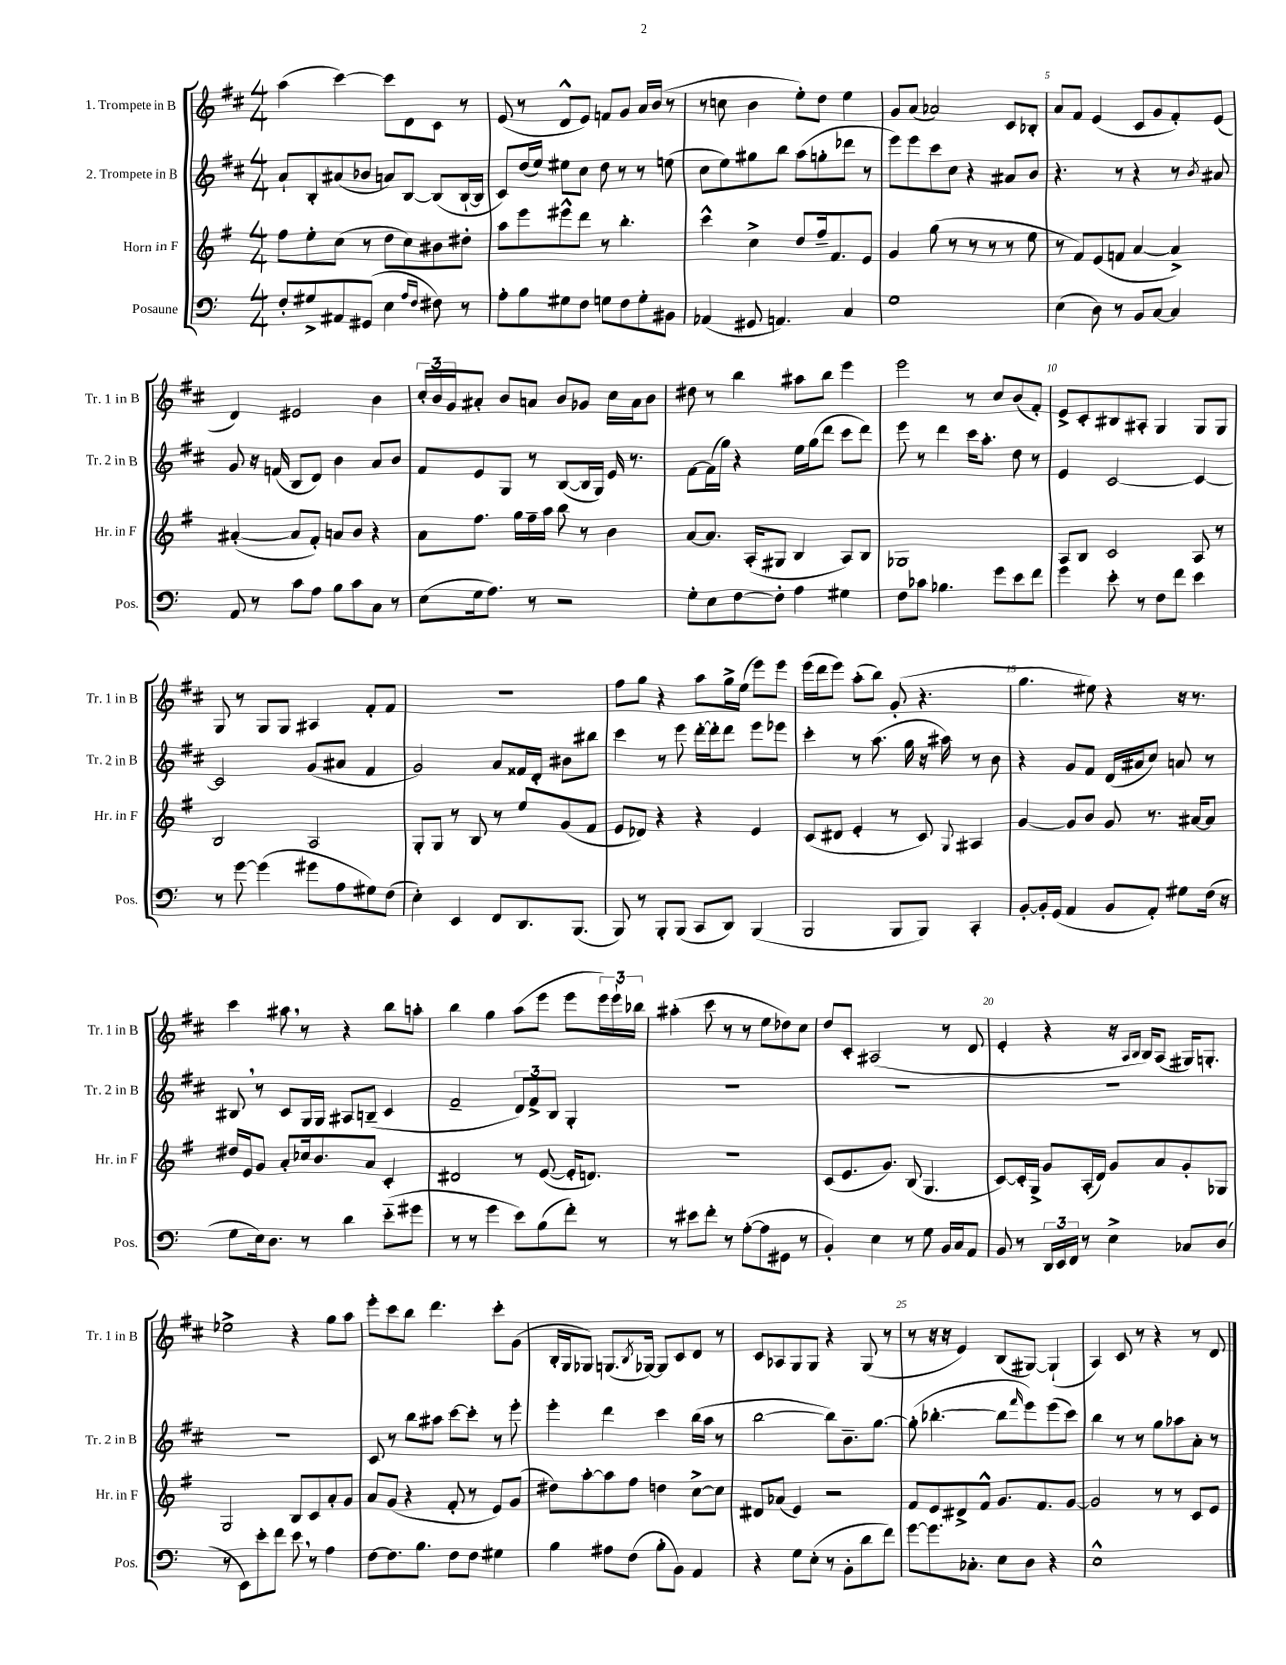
<<
\new StaffGroup <<
\new Staff = "s0" \with { instrumentName = "1. Trompete in B" shortInstrumentName = "Tr. 1 in B" } {
    \clef treble \key d \major \numericTimeSignature \time 4/4
    a''4( cis'''4~) cis'''8 d'8 cis'8 r8 |
    e'8( r8 d'8-^ e'8) f'8 g'8 a'16 b'16( r8 |
    r8 c''8 b'4 e''8-.) d''8 e''4 |
    g'8 a'8( aes'2) cis'8 bes8-. |
    a'8 fis'8 e'4( cis'8 g'8 fis'8-.) e'8( |
    d'4) eis'2 b'4 |
    \tuplet 3/2 { cis''16-. b'16 g'16 } ais'8-. b'8 a'8 b'8 ges'8 cis''16 a'16 b'8 |
    dis''8 r8 b''4 ais''8 b''8 e'''4 |
    e'''2 r8 cis''8 b'8( fis'8-.) |
    e'8-> cis'8-. bis8 ais8-. g4 g8 g8 |
    g8 r8 g8 g8 ais4 fis'8-. fis'8 |
    R1 |
    fis''8 g''8 r4 a''8 g''16-> e''16( e'''8) e'''8 |
    e'''16( d'''16 e'''8) a''8-.( b''8) g'8-.( r4. |
    g''4. eis''8) r4 r16 r8. |
    cis'''4 ais''8 \breathe r8 r4 b''8 a''8-. |
    b''4 g''4 a''8( e'''8 e'''8 \tuplet 3/2 { e'''16) e'''16-! bes''16 } |
    ais''4-.( cis'''8 r8 r8 e''8 des''8) cis''8 |
    d''8 cis'8-. ais2( r8 d'8 |
    e'4-. r4 r16 \grace { a16 b16 } b16) a8( gis16) g8.-. |
    ees''2-> r4 g''8 a''8 |
    e'''8-. cis'''8 b''8 d'''4. cis'''8-. g'8( |
    b16-. g16 ges8) g8.( \acciaccatura { b8 } ges16~) ges8 cis'8 d'8 r8 |
    cis'8 aes8 g8 g8 r4 g8( r8 |
    r8 r16 r16 e'4) b8( gis8~) gis4-!( |
    a4) cis'8 r8 r4 r8 d'8 \bar "|." |
}
\new Staff = "s1" \with { instrumentName = "2. Trompete in B" shortInstrumentName = "Tr. 2 in B" } {
    \clef treble \key d \major \numericTimeSignature \time 4/4
    a'8-! b8-. ais'8( bes'8 a'8) b8~ b8( b16~-! b16 |
    cis'8) d''16( e''16) eis''8 cis''8 d''8 r8 r8 e''8( |
    cis''8 e''8) gis''8 b''8 a''8( g''8-. des'''8 r8 |
    e'''8) e'''8 cis'''8 cis''8 r4 ais'8 b'8 |
    r4. r8 r4 r8 \acciaccatura { b'8 } ais'8 |
    g'8 r16 f'16( b8 d'8) b'4 a'8 b'8 |
    fis'8 e'8 g8 r8 b8~( b16 g16) e'16 r8. |
    fis'8~ fis'16( g''16) r4 e''16 g''16( d'''8 cis'''8 d'''8) |
    e'''8 r8 d'''4 cis'''16 a''8.-. d''8 r8 |
    e'4 cis'2~ cis'4~ |
    cis'2 g'8( ais'8 fis'4 |
    g'2) a'8 fisis'16 d'16-. bis'8 bis''8 |
    cis'''4 r8 e'''8 d'''16~-. d'''16-. d'''8 e'''8 ees'''8 |
    cis'''4-. r8 a''8.( g''16 r16 ais''16) r8 b'8 |
    r4 g'8 fis'8 d'16( ais'16 cis''8) a'8 r8 |
    bis8 \breathe r8 cis'8 g16 g16 ais8 b8--( cis'4 |
    fis'2-- \tuplet 3/2 { d'8) fis'8-> b8 } g4-. |
    R1 |
    R1 |
    R1 |
    R1 |
    cis'8 r8 b''8 ais''8 cis'''8~ cis'''8-. r8 e'''8-. |
    e'''4-. d'''4 cis'''4 b''16( a''16 r8 |
    b''2~ b''8) b'8.-- g''8.~ |
    g''8-.( bes''4.~-. bes''8 \grace { fis'''16 } e'''8) e'''8( cis'''8) |
    b''4 r8 r8 g''8 aes''8 a'8-. r8 \bar "|." |
}
\new Staff = "s2" \with { instrumentName = "Horn in F" shortInstrumentName = "Hr. in F" } {
    \clef treble \key g \major \numericTimeSignature \time 4/4
    fis''8 e''8-. c''8( r8 d''8 c''8) bis'8 dis''8-. |
    a''8 e'''8 eis'''8-^ d'''8 r8 b''4.-. |
    c'''4-^ c''4-> d''8 fis''16-- fis'8. e'8 |
    g'4 g''8( r8 r8 r8 r8 e''8 |
    r8 fis'8) e'8( f'8 a'4~ a'4->) |
    ais'4~-.( ais'8 fis'8-.) a'8 b'8 r4 |
    a'8 fis''8. g''16 fis''16-- a''16 b''8 r8 b'4 |
    a'8~ a'8. a16-.( gis8 b4 a8) b8 |
    ges1 |
    a8 b8 c'2 a8 r8 |
    b2 a2 |
    g8-. g8 r8 b8 r8 e''8 g'8( fis'8 |
    e'8 des'8) r4 r4 e'4 |
    c'8( dis'8 e'4-. r8 c'8) \appoggiatura { g8 } ais4 |
    g'4~ g'8 b'8 g'8 r8. ais'16~ ais'8 |
    dis''16 e'16 g'8 a'8-. ces''16 b'8. a'8 c'4-. |
    dis'2 r8 e'8~( e'16-. d'8.) |
    R1 |
    c'8( e'8. g'8.) b8( g4. |
    c'8~) c'16-. g16-> g'8 a16-.( d'16) g'8 a'8 g'8-. ges8 |
    g2 b8 c'8 a'8-. g'8 |
    a'8 g'8( r4 fis'8-. r8 e'8) g'8( |
    dis''8) a''8~-. a''8 fis''8 d''4 c''8~-> c''8 |
    dis'8 aes'8( e'4) r2 |
    fis'8 e'8 dis'8-> fis'8-^ g'8. fis'8. g'8~ |
    g'2 r8 r8 c'8 e'8 \bar "|." |
}
\new Staff = "s3" \with { instrumentName = "Posaune" shortInstrumentName = "Pos." } {
    \clef bass \key c \major \numericTimeSignature \time 4/4
    f8-. gis8-> ais,8 gis,8( e4 \grace { a16 f16 } fis8) r8 |
    a8-. b8 gis8 f8 g8 f8 g8-. bis,8 |
    aes,4( gis,8 a,4.) c4 |
    g1 |
    e4( d8) r8 b,8 c8~ c4 |
    a,8 r8 c'8 a8 b8 c'8 c8 r8 |
    e8( g16 a8.) r8 r2 |
    g8-. e8 f8~ f8-. a4 gis4 |
    f8 ces'8 bes4. g'8 e'8 f'8 |
    g'4 e'8-. r8 f8 f'8 e'4 |
    r8 g'8~ g'4( gis'8 a8 gis8) f8( |
    e4-.) e,4 f,8 d,8. b,,8.( |
    b,,8) r8 b,,8-. b,,8( c,8 d,8) b,,4( |
    b,,2 b,,8 b,,8) c,4-. |
    b,8~-. b,16-. g,16( a,4 b,8 a,8-.) gis8 f16( r16 |
    g8 e16) d8. r8 d'4 e'8-_( gis'8 |
    r8 r8 g'4 e'8) b8( f'8-.) r8 |
    r8 eis'8 f'8-. r8 a8~-.( a8 gis,8 r8 |
    b,4-.) e4 r8 g8 b,16 c16 a,8 |
    b,8 r8 \tuplet 3/2 { d,16 e,16 f,16 } r8 e4-> ces8 d8( |
    r8 e,8) e'8-. f'8 e'8 \breathe r8 a4 |
    f8~ f8. b8. f8 f8 gis4 |
    b4 ais8 f8( b8-. b,8) a,4 |
    r4 g8 e8-.( r8 b,8-. d'8 f'8) |
    g'8~ g'8. ces8.-. e8 d8 r4 |
    e1-^ \bar "|." |
}
>>
>>
\layout { \context { \Score \override BarNumber.break-visibility = ##(#f #t #t) barNumberVisibility = #(every-nth-bar-number-visible 5) } }
